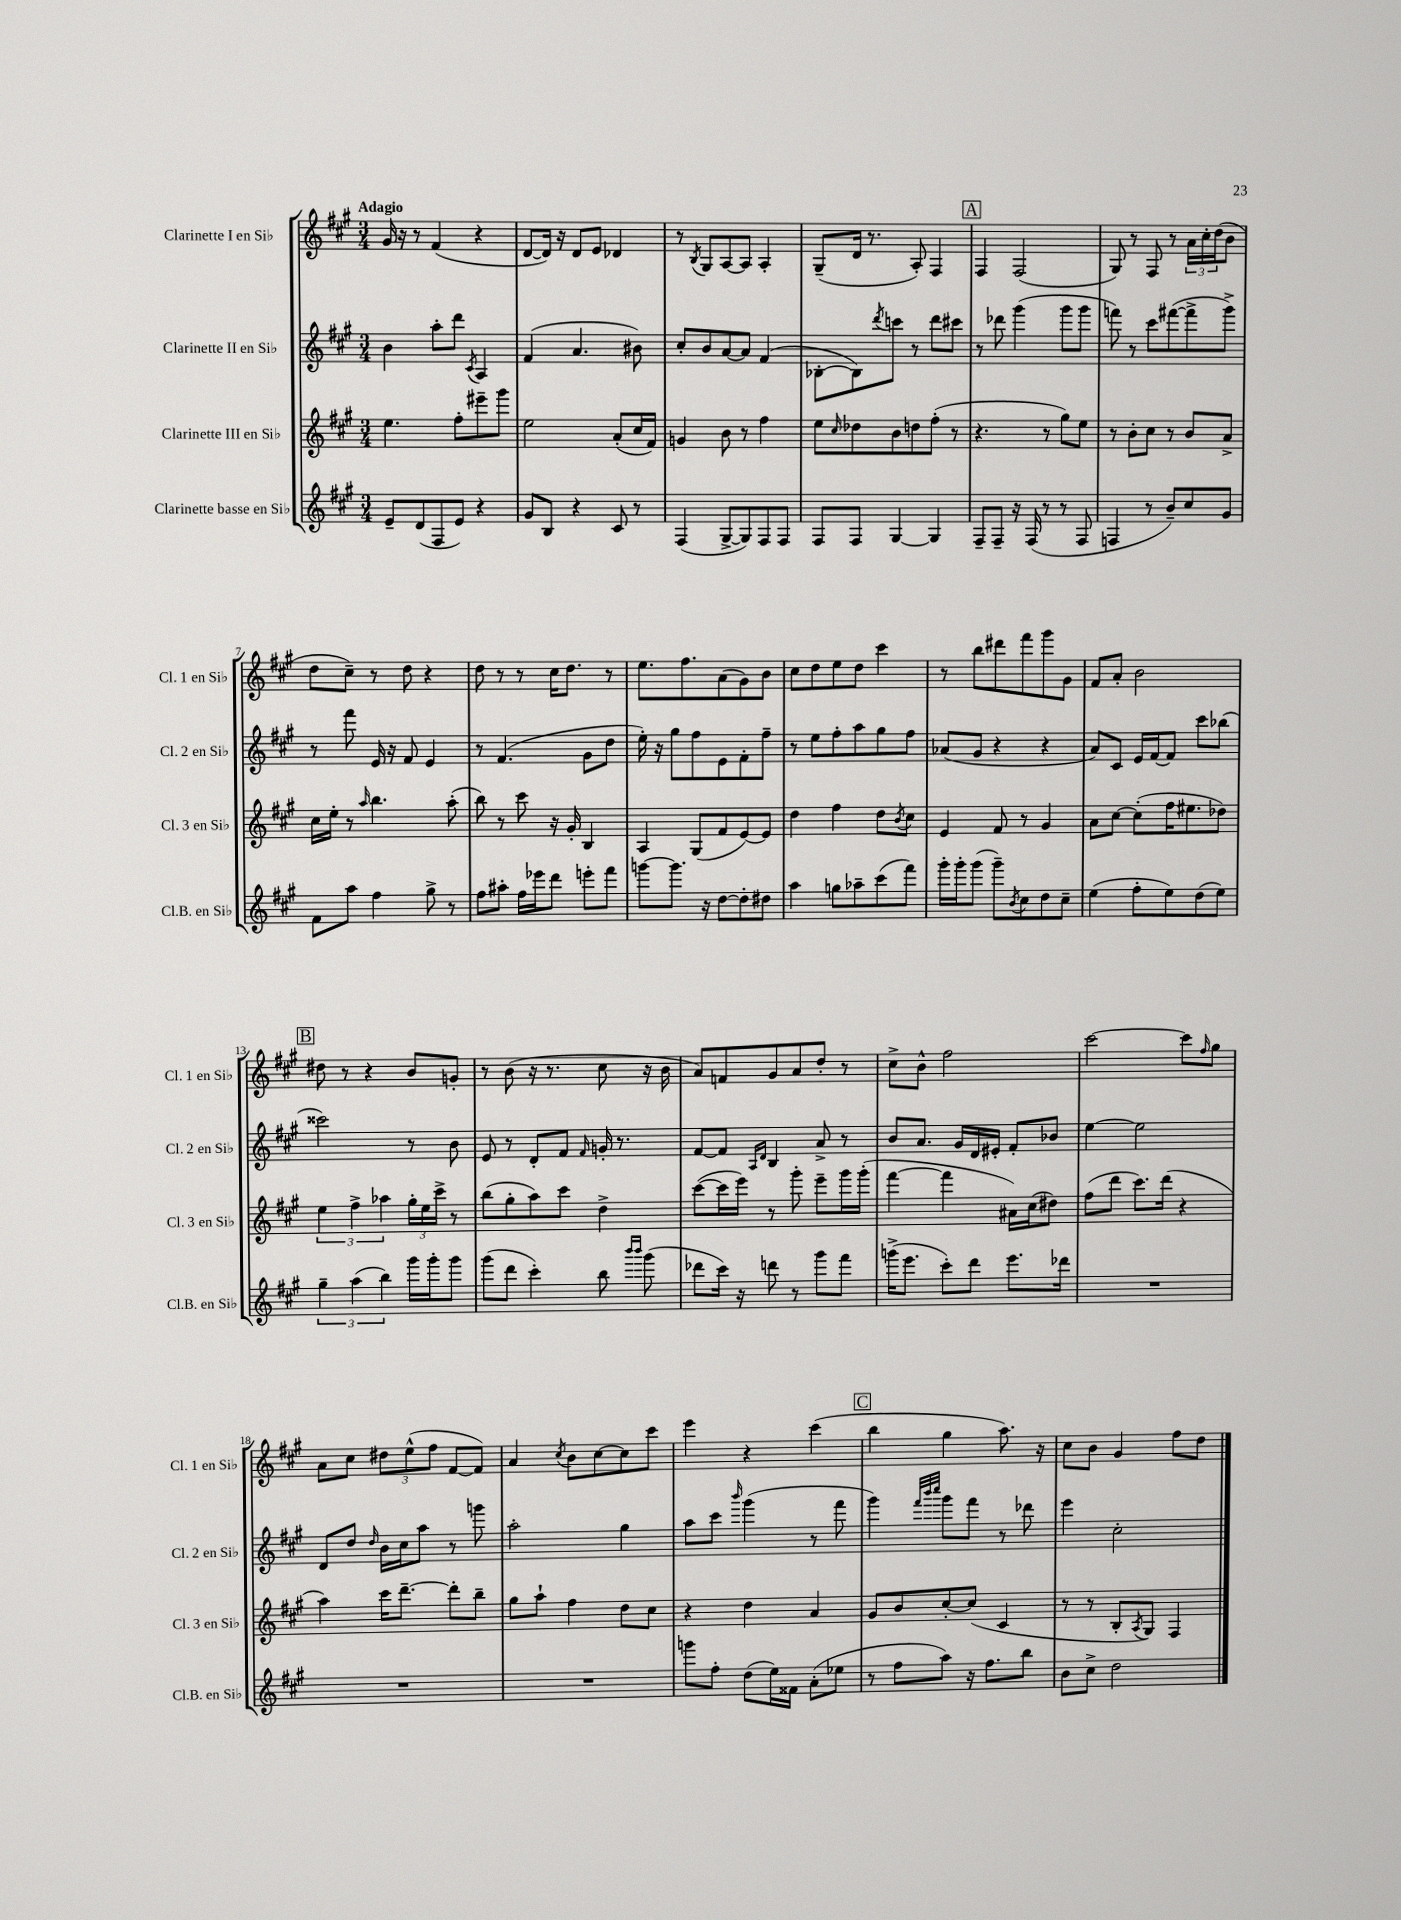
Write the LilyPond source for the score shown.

<<
\new StaffGroup <<
\new Staff = "s0" \with { instrumentName = "Clarinette I en Sib" shortInstrumentName = "Cl. 1 en Sib" } {
    \clef treble \key a \major \numericTimeSignature \time 3/4 \tempo "Adagio"
    gis'16 r16 r8 fis'4( r4 |
    d'8~ d'16) r16 d'8 e'8 des'4 |
    r8 \acciaccatura { b8 } gis8 a8~ a8 a4-. |
    gis8--( d'16 r8. a8-.) fis4 |
    \mark \markup { \box "A" } fis4 fis2( |
    gis8) r8 fis8 r8 \tuplet 3/2 { a'16 cis''16-. d''16( } b'8 |
    d''8 cis''8--) r8 d''8 r4 |
    d''8 r8 r8 cis''16 d''8. r8 |
    e''8. fis''8. a'8( gis'8) b'8 |
    cis''8 d''8 e''8 d''8 cis'''4 |
    r8 b''8 dis'''8 fis'''8 gis'''8 gis'8 |
    fis'8 a'8-. b'2 |
    \mark \markup { \box "B" } dis''8 r8 r4 b'8 g'8-. |
    r8 b'8( r16 r8. cis''8 r16 b'16 |
    a'8) f'8 gis'8 a'8 d''8-. r8 |
    cis''8-> b'8-^ fis''2 |
    cis'''2~ cis'''8 \grace { fis''16 } gis''8 |
    a'8 cis''8 \tuplet 3/2 { dis''8 e''8-^( fis''8 } fis'8~ fis'8) |
    a'4 \acciaccatura { cis''8 } b'8 cis''8~ cis''8 cis'''8 |
    e'''4 r4 cis'''4( |
    \mark \markup { \box "C" } b''4 gis''4 a''8.) r16 |
    cis''8 b'8 gis'4 fis''8 d''8 \bar "|." |
}
\new Staff = "s1" \with { instrumentName = "Clarinette II en Sib" shortInstrumentName = "Cl. 2 en Sib" } {
    \clef treble \key a \major \numericTimeSignature \time 3/4
    b'4 a''8-. d'''8 \acciaccatura { cis'8 } a4 |
    fis'4( a'4. bis'8) |
    cis''8-. b'8 a'8~ a'8 fis'4( |
    bes8~-. bes8) \acciaccatura { d'''8 } c'''8 r8 d'''8 cis'''8 |
    \mark \markup { \box "A" } r8 des'''8 gis'''4( gis'''8 gis'''8 |
    f'''8) r8 cis'''8 fis'''8~( fis'''8-> gis'''8->) |
    r8 fis'''8 e'16 r16 fis'8 e'4 |
    r8 fis'4.( gis'8 d''8 |
    e''16-.) r16 gis''8 fis''8 e'8 fis'8-. fis''8-- |
    r8 e''8 fis''8-. a''8 gis''8 fis''8 |
    aes'8( gis'8 r4 r4 |
    a'8) cis'8 e'16 fis'16~ fis'8 cis'''8 bes''8( |
    \mark \markup { \box "B" } cisis'''2) r8 b'8 |
    e'8 r8 d'8-. fis'8 \grace { fis'16 } g'16-. r8. |
    fis'8~ fis'8 \grace { a16 d'16 } b4 a'8-> r8 |
    b'8 a'8. gis'16 d'16 eis'16-. fis'8-. bes'8 |
    e''4~ e''2 |
    d'8 d''8 \grace { d''16 } b'16 cis''16 a''8 r8 g'''8 |
    a''2-. gis''4 |
    a''8 cis'''8 \grace { b'''16 } gis'''4( r8 fis'''8 |
    \mark \markup { \box "C" } gis'''4) \grace { fis'''32 b'''32 cis''''32 } gis'''8 fis'''8 r8 des'''8 |
    e'''4 cis''2-. \bar "|." |
}
\new Staff = "s2" \with { instrumentName = "Clarinette III en Sib" shortInstrumentName = "Cl. 3 en Sib" } {
    \clef treble \key a \major \numericTimeSignature \time 3/4
    e''4. fis''8-. eis'''8-- gis'''8 |
    e''2 a'8-.( cis''16 fis'16) |
    g'4 b'8 r8 fis''4 |
    e''8 \grace { cis''16 } des''8 b'8 d''8 fis''8-.( r8 |
    \mark \markup { \box "A" } r4. r8 gis''8) e''8 |
    r8 b'8-. cis''8 r8 b'8 a'8-> |
    cis''16 e''16-. r8 \grace { a''16 } b''4. a''8-.( |
    b''8) r8 cis'''8 r16 gis'16-. b4 |
    a4 gis8( fis'8 e'8~) e'8 |
    d''4 fis''4 d''8 \acciaccatura { b'8 } cis''8 |
    e'4 fis'8 r8 gis'4 |
    a'8 cis''8~ cis''8-.( fis''16 eis''8. des''8) |
    \mark \markup { \box "B" } \tuplet 3/2 { e''4 fis''4-> aes''4 } \tuplet 3/2 { gis''16-. e''16 cis'''16-> } r8 |
    b''8( gis''8-. a''8) cis'''8 d''4-> |
    cis'''8~( cis'''16 e'''16) r8 gis'''8-. e'''8-- gis'''16 gis'''16-.( |
    fis'''4~ fis'''4 ais'16) cis''16( dis''8) |
    fis''8( d'''8 cis'''8.) d'''16( r4 |
    a''4) cis'''16 d'''8.~-- d'''8-. b''8-- |
    gis''8 a''8-! fis''4 d''8 cis''8 |
    r4 d''4 a'4 |
    \mark \markup { \box "C" } gis'8 b'8 cis''8~-. cis''8( cis'4 |
    r8 r8 b8-. \acciaccatura { a8 } gis8) fis4 \bar "|." |
}
\new Staff = "s3" \with { instrumentName = "Clarinette basse en Sib" shortInstrumentName = "Cl.B. en Sib" } {
    \clef treble \key a \major \numericTimeSignature \time 3/4
    e'8-- d'8( fis8 e'8) r4 |
    gis'8 b8 r4 cis'8 r8 |
    fis4( gis8~-> gis8) fis8 fis8 |
    fis8 fis8 gis4~ gis4 |
    \mark \markup { \box "A" } fis8-- fis8-- r16 fis16( r8 r8 fis8 |
    f4 r8 b'8--) cis''8 gis'8 |
    fis'8 a''8 fis''4 gis''8-> r8 |
    fis''8 ais''8-. fis''16 ees'''16 d'''8 e'''8-. fis'''8 |
    g'''8~ g'''8. r16 d''8~ d''8-. dis''8 |
    a''4 g''8 aes''8-- cis'''8( fis'''8) |
    gis'''16-. gis'''16-. gis'''8( gis'''8--) \acciaccatura { b'8 } cis''8 d''8 cis''8-- |
    e''4( fis''8-. e''8) d''8( e''8) |
    \mark \markup { \box "B" } \tuplet 3/2 { gis''4-- a''4( b''4) } gis'''16 gis'''16-. gis'''8 |
    gis'''8( d'''8 cis'''4-.) b''8 \grace { b'''16 b'''16 } gis'''8( |
    des'''8 cis'''16) r16 d'''8 r8 gis'''8 fis'''8 |
    g'''16->( e'''8. cis'''8-.) d'''8 e'''8. des'''16 |
    R2. |
    R2. |
    R2. |
    g'''8 fis''8-. d''8( e''16) fisis'16 a'8-.( ees''8 |
    \mark \markup { \box "C" } r8 fis''8 a''8) r16 fis''8. b''8 |
    b'8 cis''8-> d''2 \bar "|." |
}
>>
>>
